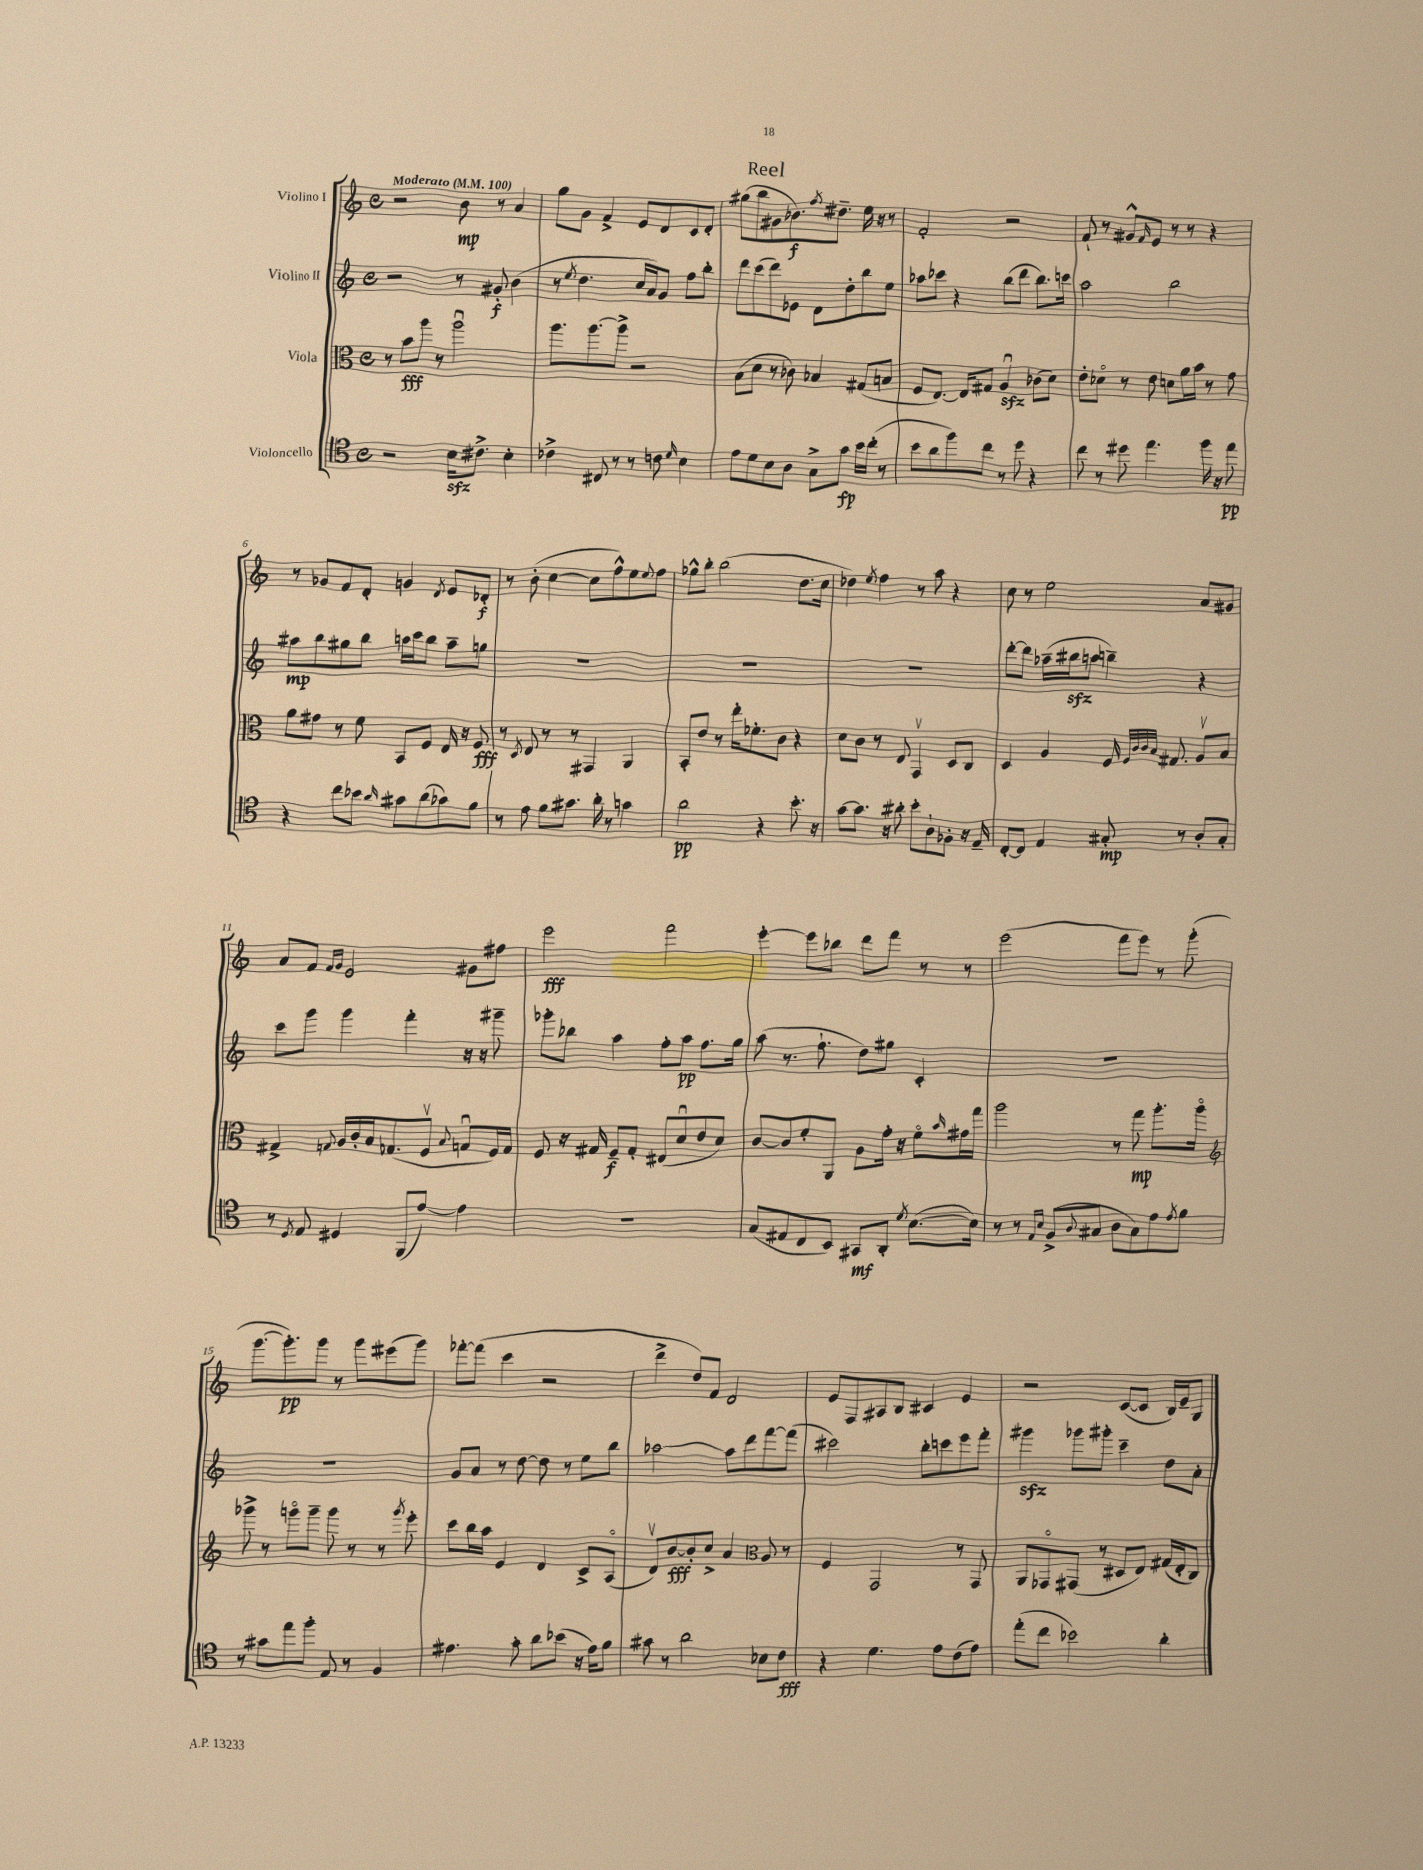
\header { title = "Reel" }
<<
\new StaffGroup <<
\new Staff = "s0" \with { instrumentName = "Violino I" } {
    \clef treble \key c \major \defaultTimeSignature \time 4/4 \tempo "Moderato" 4 = 100
    r2 b'8\mp r8 a'4 |
    g''8 g'8 f'4-> e'8 d'8 c'8 d'8-. |
    gis''8( b''8 gis'8 bes'8.\f) \acciaccatura { f''8 } dis''8.-- e''16 r16 r8 |
    f'2-. r2 |
    f'8-! r8 gis'8-^ \grace { f'16 } e'8 r8 r8 r4 |
    r8 ges'8 f'8 d'8-. g'4 \acciaccatura { d'8 } e'8 des'8-.\f |
    r8 b'8-.( c''4~ c''8 f''8-^) e''8 \appoggiatura { e''8 } f''8 |
    ges''8-^ b''8-. b''2( d''8. c''16 |
    des''4) \acciaccatura { e''8 } f''4 r8 a''8 r4 |
    c''8 r8 e''2 a'8 gis'8 |
    a'8 f'8 \grace { f'16 g'16 } e'2 gis'8 fis''8 |
    e'''2\fff f'''2 |
    e'''4~-. e'''8 bes''8 d'''8 f'''8 r8 r8 |
    e'''2( f'''8 e'''8) r8 g'''8-.( |
    g'''8.~ g'''8.-.\pp) g'''8 r8 g'''8 eis'''8( g'''8) |
    fes'''8~-. fes'''8( c'''4 r2 |
    d'''4-> d''8) f'8 d'2 |
    e'8 f8 ais8 b8 cis'4 e'4 |
    r2 c'8~( c'8 b16) e'16-- g8 \bar "|." |
}
\new Staff = "s1" \with { instrumentName = "Violino II" } {
    \clef treble \key c \major \defaultTimeSignature \time 4/4
    r2 r8 gis'8-.\f b'4( |
    r8 \acciaccatura { e''8 } d''4. c''16 a'16) g'8 f''8 b''8-. |
    d'''8 c'''8( d'''8) ees'8 d'8 d''8-. b''8 e''8 |
    aes''8 ces'''8 r4 b''8( d'''8 b''8.) c'''16 |
    a''2 b''2 |
    ais''8\mp b''8 gis''8 b''8 a''16 c'''16 b''8 a''8-- g''8 |
    R1 |
    R1 |
    R1 |
    d'''8~-. d'''8 aes''16--( bis''16\sfz a''8 b''4--) r4 |
    c'''8 g'''8 g'''4 f'''4-. r16 r16 gis'''8-- |
    ges'''8-. bes''8 a''4 f''8-. a''8\pp f''8. g''16 |
    a''8( r8. f''8.-! d''8) gis''8 c'4-. |
    R1 |
    R1 |
    g'8 a'8 r8 d''8~ d''8 r8 e''8 b''8 |
    aes''2~ aes''8 d'''8 f'''8~ f'''8( |
    cis'''2) b''8-. c'''8 e'''8 f'''8-. |
    gis'''4\sfz ges'''8 gis'''8-. c'''4-- d''8 a'8-. \bar "|." |
}
\new Staff = "s2" \with { instrumentName = "Viola" } {
    \clef alto \key c \major \defaultTimeSignature \time 4/4
    r8 b'8\fff a''8 r8 a''2\downbow |
    a''8. a''8.~ a''8-> r2 |
    b8( d'8 r8 ces'8) bes4 gis8( b8 |
    f8 e8.~) e16 gis8 a4\downbow\sfz ces'8( d'8) |
    e'8-. des'8\flageolet r8 e'8 d'8 a'16 b'16 r8 g'8 |
    a'8 gis'8 r8 f'8 b,8 f8 e16 r16 f8\fff |
    r8 \acciaccatura { d8 } e8 r8 r8 gis,4 a,4 |
    b,8-. e'8 r8 e''16-. fes'8.-. c'8 r4 |
    d'8 c'8 r8 e8 g,4\upbow d8 c8 |
    d4 a4 f16 \grace { f32 c'32 c'32 b32 } gis8. a8\upbow b8 |
    gis4-> \appoggiatura { g8 } a16 c'16-. b16 ges8.( f8\upbow \appoggiatura { b8 } g8\downbow f16) g16 |
    f8 r16 gis16 f8--\f gis8-. eis8( d'8\downbow e'8 d'8) |
    c'8~ c'8 f'8-. a,8 a8 g'16-. r16 f'8\flageolet \grace { b'16 } gis'16 g''16 |
    a''2 r8 g''8\mp a''8.-. a''16\flageolet |
    \clef treble ges'''8-> r8 g'''8\flageolet g'''8-- g'''8 r8 r8 \acciaccatura { g'''8 } e'''8-. |
    c'''8 b''16 a''16 e'4 d'4 c'8-> a8\flageolet( |
    d'8\upbow) b'8~\fff b'8-. c''8-> a'4 \clef alto a8 r8 |
    f4 g,2 r8 g,8 |
    a,8 ges,8\flageolet gis,8( r8 dis8 e8) gis16( e16-. c8) \bar "|." |
}
\new Staff = "s3" \with { instrumentName = "Violoncello" } {
    \clef tenor \key c \major \defaultTimeSignature \time 4/4
    r2 b16\sfz cis'8.-> b4-. |
    ces'4-> cis8 r8 r8 c'8 \grace { d'16 } b4 |
    e'8 d'8 b8 a8 g8-> g'8\fp b'16 c''16-.( r8 |
    b'8 a'8 f''8) c''8 r8 d''8 r4 |
    c''8 r8 dis''8 e''4. f''16 r16 e''8\pp |
    r4 c''8 bes'8 \grace { a'16 } gis'8 a'8( ges'8) f'8 |
    r8 e'8 f'8 gis'8. a'16-. r8 g'4 |
    a'2\pp r4 b'8.-. r16 |
    g'8~ g'8. r16 ais'8-. b'8-. a8-! fes8-. r16 e16-- |
    c8~-. c8 e4 gis8-.\mp r8 a8-. gis8-. |
    r8 \acciaccatura { d8 } e8 dis4 f,8( e'8~) e'4 |
    R1 |
    g8( eis8 c8 b,8) gis,8\mf a,8-. \acciaccatura { d'8 } b8.~( b16) |
    r8 r8 \grace { e16 b16 } f8->( \appoggiatura { a8 } gis8 a8 gis8) e'8 \acciaccatura { e'8 } f'8 |
    r8 gis'8 e''8 f''8-. e8 r8 f4 |
    eis'4. g'8-. a'8 bes'8( r16 eis'16) f'8 |
    gis'8 r8 a'2 bes8 c'8\fff |
    r4 d'4. e'8 c'8( e'8) |
    e''8-.( c''8 bes'2) a'4-. \bar "|." |
}
>>
>>
